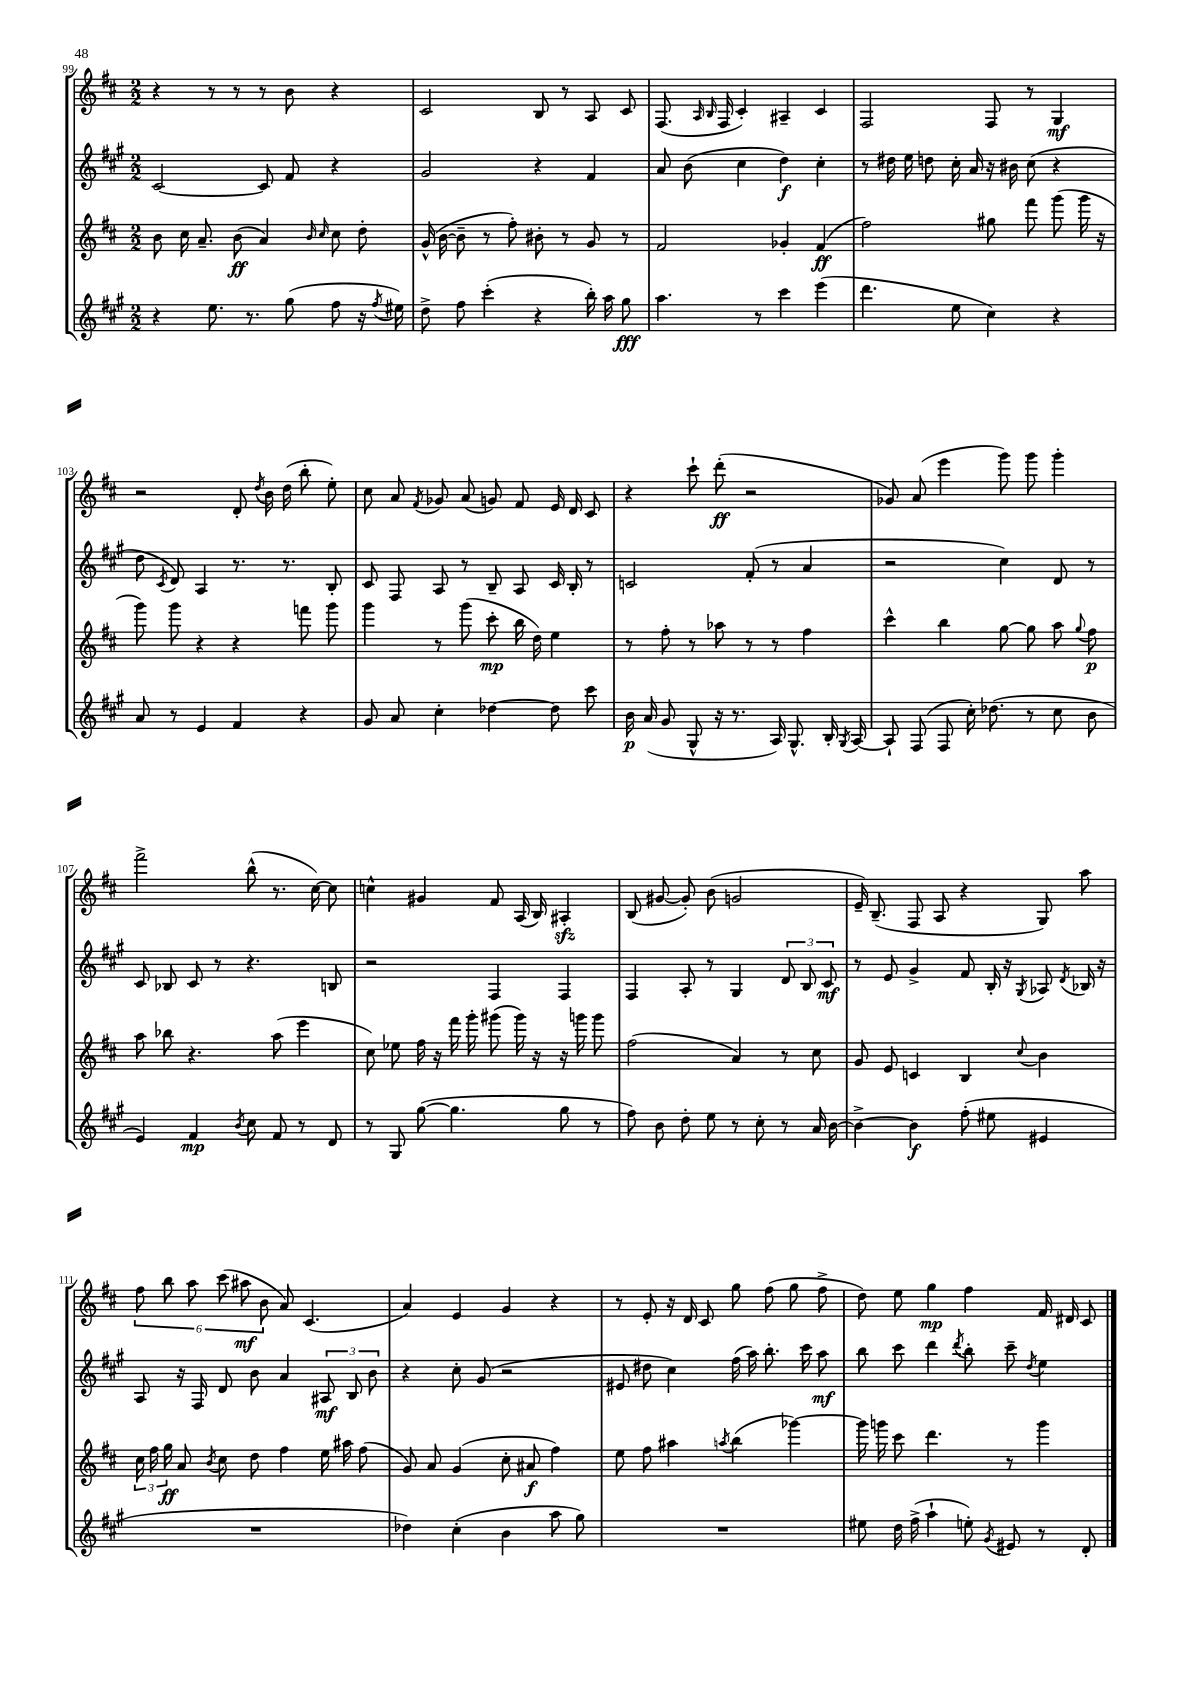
<<
\new StaffGroup <<
\new Staff = "s0" {
    \clef treble \key d \major \numericTimeSignature \time 2/2
    \autoBeamOff r4 r8 r8 r8 b'8 r4 |
    cis'2 b8 r8 a8 cis'8 |
    fis8.( \grace { a16 b16 } fis16 cis'4-.) ais4-- cis'4 |
    fis2 fis8 r8 g4\mf |
    r2 d'8-. \acciaccatura { d''8 } b'16 d''16( b''8-. e''8-.) |
    cis''8 a'8 \acciaccatura { fis'8 } ges'8 a'8( g'8) fis'8 e'16 d'16 cis'8 |
    r4 cis'''8-! d'''8-.\ff( r2 |
    ges'8) a'8( e'''4 g'''8) g'''8 g'''4-. |
    fis'''2-> b''8-^( r8. cis''16~) cis''8 |
    c''4-^ gis'4 fis'8 a16( b16) ais4-.\sfz |
    b8( gis'8~ gis'8-.) b'8( g'2 |
    e'16--) b8.--( fis8 a8 r4 g8) a''8 |
    \tuplet 6/4 { fis''8 b''8 a''8 cis'''8( ais''8\mf b'8 } a'8) cis'4.( |
    a'4) e'4 g'4 r4 |
    r8 e'8-. r16 d'16 cis'8 g''8 fis''8( g''8 fis''8-> |
    d''8) e''8 g''4\mp fis''4 fis'16 dis'16 cis'8 \bar "|." |
}
\new Staff = "s1" {
    \clef treble \key a \major \numericTimeSignature \time 2/2
    \autoBeamOff cis'2~ cis'8 fis'8 r4 |
    gis'2 r4 fis'4 |
    a'8 b'8( cis''4 d''4\f) cis''4-. |
    r8 dis''16 e''16 d''8 cis''16-. a'16 r16 bis'16 cis''8( r4 |
    d''8 \acciaccatura { cis'8 } d'8) a4 r8. r8. b8-. |
    cis'8 fis8 a8 r8 b8-- a8 cis'16 b16-. r8 |
    c'2 fis'8-.( r8 a'4 |
    r2 cis''4) d'8 r8 |
    cis'8 bes8 cis'8 r8 r4. b8 |
    r2 fis4 fis4 |
    fis4 a8-. r8 gis4 \tuplet 3/2 { d'8 b8 cis'8\mf } |
    r8 e'8 gis'4-> fis'8 b16-. r16 \acciaccatura { gis8 } aes8 \acciaccatura { d'8 } bes16 r16 |
    a8 r16 fis16 d'8 b'8 a'4 \tuplet 3/2 { ais8\mf b8 b'8 } |
    r4 cis''8-. gis'8( r2 |
    eis'8 dis''8 cis''4) fis''16( a''16) b''8.-. cis'''16 a''8\mf |
    b''8 cis'''8 d'''4 \acciaccatura { d'''8 } b''8-. cis'''8-- \acciaccatura { d''8 } e''4 \bar "|." |
}
\new Staff = "s2" {
    \clef treble \key d \major \numericTimeSignature \time 2/2
    \autoBeamOff b'8 cis''16 a'8.-- b'8\ff( a'4) \grace { b'16 cis''16 } cis''8 d''8-. |
    g'16-^( b'16~ b'8-- r8 fis''8-.) bis'8-. r8 g'8 r8 |
    fis'2 ges'4-. fis'4\ff( |
    fis''2) gis''8 fis'''8 g'''8( g'''16 r16 |
    g'''8) g'''8 r4 r4 f'''8 g'''8 |
    g'''4 r8 g'''8( cis'''8-.\mp b''16 d''16) e''4 |
    r8 fis''8-. r8 aes''8 r8 r8 fis''4 |
    cis'''4-^ b''4 g''8~ g''8 a''8 \appoggiatura { g''8 } fis''8\p |
    a''8 bes''8 r4. a''8( e'''4 |
    cis''8) ees''8 fis''16 r16 fis'''16 g'''16-. gis'''8( gis'''16) r16 r16 g'''16 g'''8 |
    fis''2( a'4) r8 cis''8 |
    g'8 e'8 c'4 b4 \appoggiatura { cis''8 } b'4 |
    \tuplet 3/2 { cis''16 fis''16 g''16\ff } a'8 \acciaccatura { b'8 } cis''8 d''8 fis''4 e''16 ais''16 fis''8( |
    g'8) a'8 g'4( cis''8-. ais'8\f fis''4) |
    e''8 fis''8 ais''4 \acciaccatura { a''8 } b''4( ges'''4~) |
    ges'''16 g'''16 cis'''8 d'''4. r8 g'''4 \bar "|." |
}
\new Staff = "s3" {
    \clef treble \key a \major \numericTimeSignature \time 2/2
    \autoBeamOff r4 e''8. r8. gis''8( fis''8 r16 \acciaccatura { fis''8 } eis''16) |
    d''8-> fis''8 cis'''4-.( r4 b''16-.) a''16 gis''8\fff |
    a''4. r8 cis'''4 e'''4( |
    d'''4. e''8 cis''4) r4 |
    a'8 r8 e'4 fis'4 r4 |
    gis'8 a'8 cis''4-. des''4~ des''8 cis'''8 |
    b'16\p a'16( gis'8 gis8-^ r16 r8. a16) gis8.-^ b16-. \acciaccatura { gis8 } a16~ |
    a8-! fis8( fis8 cis''16-.) des''8.( r8 cis''8 b'8 |
    e'4) fis'4\mp \acciaccatura { b'8 } cis''8 fis'8 r8 d'8 |
    r8 gis8 gis''8~( gis''4. gis''8 r8 |
    fis''8) b'8 d''8-. e''8 r8 cis''8-. r8 a'16 b'16~ |
    b'4~-> b'4\f fis''8-.( eis''8 eis'4 |
    R1 |
    des''4) cis''4-.( b'4 a''8 gis''8) |
    R1 |
    eis''8 d''16 fis''16->( a''4-! e''8-.) \acciaccatura { gis'8 } eis'8 r8 d'8-. \bar "|." |
}
>>
>>
\layout { \context { \Score currentBarNumber = #99 } }
